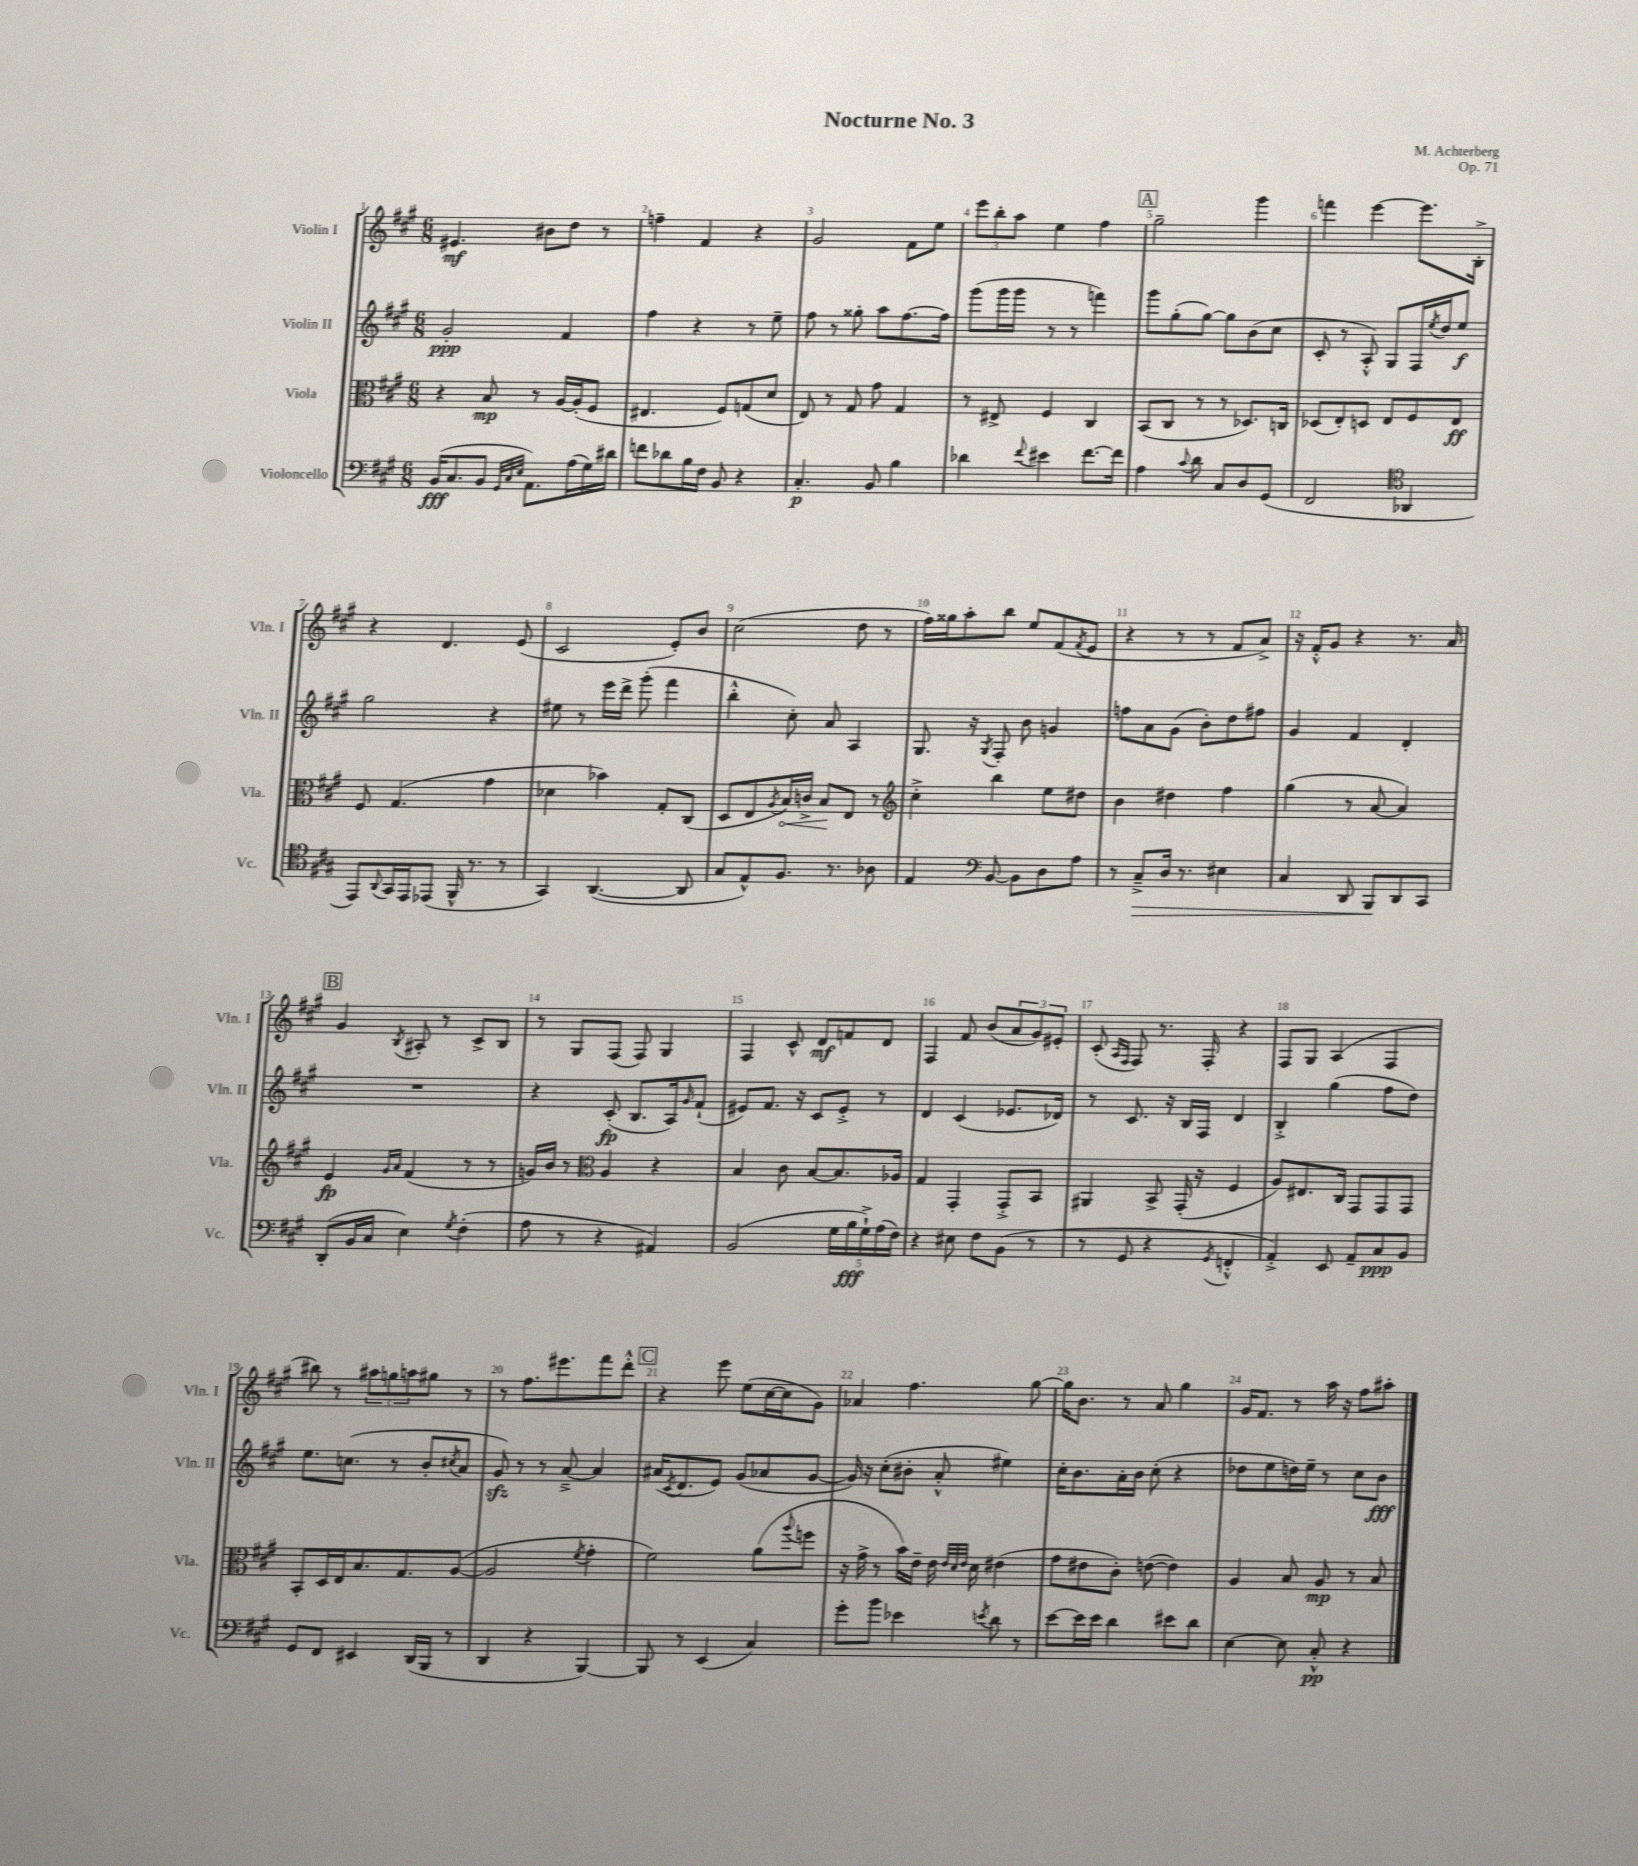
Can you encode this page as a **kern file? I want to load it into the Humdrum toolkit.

**kern	**kern	**kern	**kern
*staff4	*staff3	*staff2	*staff1
*clefF4	*clefC3	*clefG2	*clefG2
*k[f#c#g#]	*k[f#c#g#]	*k[f#c#g#]	*k[f#c#g#]
*M6/8	*M6/8	*M6/8	*M6/8
(16BB	4r	2g#'	4.e#
8.C#	.	.	.
8BB	8B	.	.
32qqGG#	.	.	.
32qqC#	.	.	.
32qqE	.	.	.
8.AA)	8r	.	8b#
.	[16A	4f#	8dd
(16A	(16A']	.	.
16G#)	8F#	.	8r
16d#	.	.	.
=	=	=	=
8f	4.E#	4ff#	4ff~
8d-	.	.	.
16B	.	4r	4f#
16F#	.	.	.
8BB	8F#)	.	.
4r	(8G	8r	4r
.	8d	8ee~	.
=	=	=	=
4.C#'	8E)	8ff#	2g#
.	8r	8r	.
.	8G#	8gg##'	.
8BB	8g#	8aa	.
4B	4G#	[8.ff#	8f#
.	.	.	8ee
.	.	16ff#]	.
=	=	=	=
4d-	8r	(8ggg#	12eee
.	.	.	12bb'
.	8E#^	16ggg#	.
.	.	.	12aa
.	.	16ggg#	.
8qqf#	.	.	.
4e#	4F#	8r	4ee
.	.	8r	.
[8.f#	4C#	4fff)	4ff#
16f#]	.	.	.
=	=	=	=
4A	(8BB	8ggg#	2gg#~
.	8C#	(8gg#'	.
8qqc#	.	.	.
8d	8r	[8gg#)	.
8C#	8r	8gg#]	.
8D	8.D-)	(8b	4ggg#
(8GG#	.	8cc#	.
.	16C	.	.
=	=	=	=
2FF#	(8D-	8c#'	4fff
.	8E')	8r	.
.	8D	8A'^^)	[4eee
.	8E	8G#	.
*clefC4	*	*	*
4AA-	8F#	16F#	8.eee]
.	.	8qee	.
.	.	16dd	.
.	8E	8ee	.
.	.	.	16B'^
=	=	=	=
8EE)	8F#	2gg#	4r
8qqAA	.	.	.
16GG#	(4.G#	.	.
16EE	.	.	.
(8EE-	.	.	4.d
16FF#^^	.	.	.
8.r	.	.	.
.	4g#	4r	.
8r	.	.	(8e
=	=	=	=
4GG#)	4d-	8ee#	2c#
.	.	8r	.
([4.AA	4b-)	16eee	.
.	.	16ddd^	.
.	.	(8ggg#'	.
.	8G#'	4fff#	8e')
8AA]	(8C#	.	8b
=	=	=	=
8G#	8D	4bb'^^	(2cc#
8E^^)	8E	.	.
.	8qA	.	.
8.F#	16B)	8cc#')	.
.	16c^	.	.
.	8B	8a	.
8.r	.	.	.
.	8E	4A	8dd
8A-	8r	.	8r
=	=	=	=
*	*clefG2	*	*
4E	4cc#'^	8.G#	16ff#)
.	.	.	16gg##
.	.	.	8aa'
.	.	16r	.
*clefF4	*	*	*
.	.	8qG#	.
[8BB	4bb	8F#'	8bb
8BB]	.	8b	8ee
8D	8ee	4g	(8f#
.	.	.	8qf#
8A	8dd#	.	8e
=	=	=	=
8r	4b	8ff	4r
8C#~^	.	8a	.
16D	4dd#	(8g#	8r
8.r	.	.	.
.	.	8b')	8r
4E#	4ff#	8dd	8f#
.	.	8ff#	8a^)
=	=	=	=
4C#	(4gg#	4g#	16r
.	.	.	16f#'^^
.	.	.	8g#
8DD	8r	4f#	4r
8BBB	[8a	.	.
8DD	4a])	4d'	8.r
8CC#	.	.	.
.	.	.	16a
=	=	=	=
(8DD'	4e	2.r	4g#
16BB	.	.	.
16C#	.	.	.
.	16qqg#	.	.
.	16qqa	.	8qB
4E)	(4f#	.	8A#'
.	.	.	8r
8qG#	.	.	.
(4F#'	8r	.	8c#^
.	8r	.	8B
=	=	=	=
8A	16g)	4r	8r
.	16b	.	.
8r	8r	.	8G#
*	*clefC3	*	*
4r	4A	(8c#'	(8F#
.	.	8.B	8F#)
4AA#)	4r	.	4G#
.	.	16A)	.
.	.	16qqg#	.
.	.	(8f#`	.
=	=	=	=
(2BB	4B	8e#)	4F#
.	.	8.f#	.
.	8c#	.	8c#^^
.	.	16r	.
.	[8B	8c#	8d
20G#	8.B]	8e#'^	8f
20B	.	.	.
20G#`^)	.	.	.
.	.	8r	8d
(20A	.	.	.
.	16A-	.	.
20F#)	.	.	.
=	=	=	=
4r	4G#	4d	4F#
8E#	4GG#'	(4c#	8f#
8F#	.	.	(8b
(8BB	8GG#'^	8.e-	12a
.	.	.	12g#)
8r	8BB	.	.
.	.	.	12e#'
.	.	16d-)	.
=	=	=	=
8r	4AA#	8r	(8c#'
.	.	.	16qqA
.	.	.	16qqF#
8GG#	.	8.c#	8F#)
4r	8BB^	.	8.r
.	.	16r	.
.	(16GG#'	16B	.
.	16r	16F#	16F#'
8qGG#	.	.	.
4FF'^^	4F#	4d	4r
=	=	=	=
4AA'^)	8A)	4B'^	8F#
.	8.E#	.	8G#
8EE	.	(4gg#	(4A
.	16C#	.	.
8AA~	8GG#	.	.
8C#	8GG#	8ff#	4F#
8BB	8GG#	8dd)	.
=	=	=	=
8GG#	8BB'	8.ee	8bb#)
8FF#	16D	.	8r
.	16E	(8.cc	.
4EE#	8.B	.	12aa#
.	.	.	12gg
.	.	8r	.
.	.	.	12aa
.	8.G#	.	.
(16DD	.	8b'	8gg#
16BBB	.	.	.
.	.	8qcc#	.
8r	([8A	8a	8r
=	=	=	=
4DD	2A]	8g#)	8r
.	.	8r	8.ff#
4r	.	8r	.
.	.	.	8.eee#
.	.	[8a~^	.
.	8qf#	.	.
[4BBB)	4g#'	4a]	8fff#
.	.	.	8ddd'^^
=	=	=	=
8BBB]	2f#)	(16a#	4r
.	.	8qc#	.
.	.	8.d	.
8r	.	.	.
(4EE	.	8e)	8eee
.	.	(8g#	(8ee
4C#)	(8a	8a-	[16cc#
.	.	.	16cc#]
.	8qqaa	.	.
.	8ff	[8g#	8g#)
=	=	=	=
8g#'	16r	16g#])	4a-
.	16g#^	16r	.
8b	8r	(8cc#'	.
4e-	16b)	8b#'	4.ff#
.	16e~	.	.
.	16e	8a'^^	.
.	32qqe	.	.
.	32qqd	.	.
.	32qqe	.	.
.	16d	.	.
8qe	.	.	.
8d	(4e#	4ee#)	.
8r	.	.	[8gg#
=	=	=	=
[8e	8g#	16cc#'	16gg#]
.	.	8.b	8.b
16e]	8e#	.	.
16e	.	.	.
4d	8c#')	16a'	8r
.	.	16b	.
.	([8e	(8cc#'	8a
8e#	4e])	4r	4gg#
8d	.	.	.
=	=	=	=
[4E	4A	8dd-	16g#
.	.	.	8.f#
.	.	8ee	.
8E]	8B	16dd)	8r
.	.	16ee~	.
8C#'^^	8A	8r	16aa
.	.	.	16r
4r	8r	8cc#	8ff#
.	8B	8b	8aa#'
==	==	==	==
*-	*-	*-	*-
